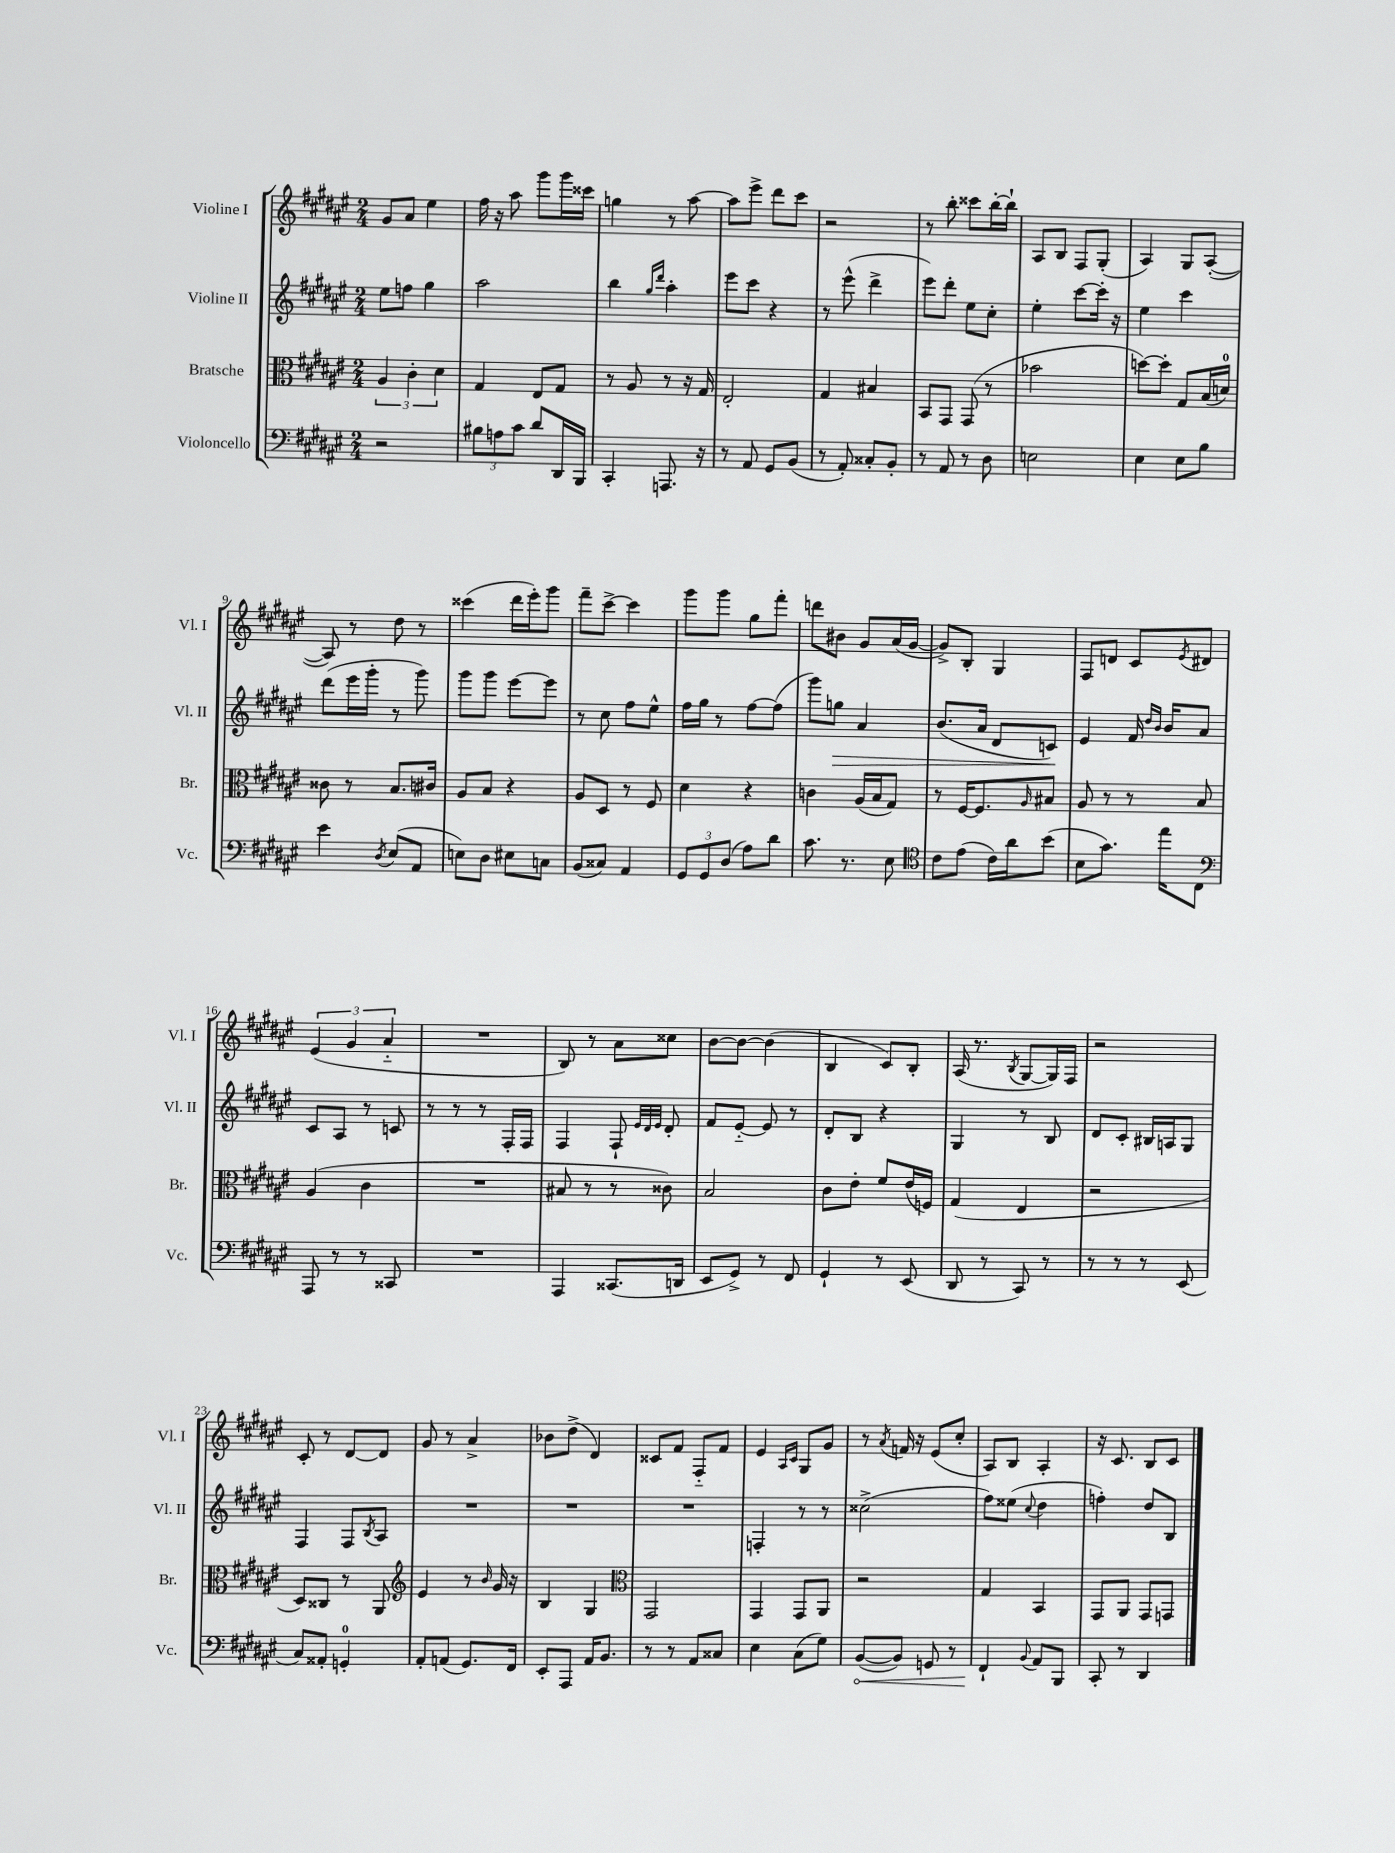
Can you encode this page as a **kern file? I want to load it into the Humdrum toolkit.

**kern	**dynam	**kern	**kern	**dynam	**kern
*part4	*part4	*part3	*part2	*part2	*part1
*staff4	*staff4	*staff3	*staff2	*staff2	*staff1
*I"Violoncello	*	*I"Bratsche	*I"Violine II	*	*I"Violine I
*I'Vc.	*	*I'Br.	*I'Vl. II	*	*I'Vl. I
*clefF4	*	*clefC3	*clefG2	*	*clefG2
*k[f#c#g#d#a#e#]	*	*k[f#c#g#d#a#e#]	*k[f#c#g#d#a#e#]	*	*k[f#c#g#d#a#e#]
*M2/4	*	*M2/4	*M2/4	*	*M2/4
=1	=1	=1	=1	=1	=1
2r	.	6A#/	8ee#\L	.	8g#/L
.	.	.	8ffn\J	.	8a#/J
.	.	6c#'\	.	.	.
.	.	.	4gg#\	.	4ee#\
.	.	6d#\	.	.	.
=2	=2	=2	=2	=2	=2
12B#X\L	.	4G#/	2aa#\	.	16ff#\
.	.	.	.	.	16r
12An\	.	.	.	.	.
.	.	.	.	.	8aa#\
12c#\J	.	.	.	.	.
8d#/L	.	8E#/L	.	.	8ggg#\L
16DD#/L	.	8G#/J	.	.	16ggg#\L
16BBB/JJ	.	.	.	.	16ccc##X\JJ
=3	=3	=3	=3	=3	=3
4CC#'/	.	8r	4bb\	.	4ggn\
.	.	8A#/	.	.	.
.	.	.	16qqgg#/LL	.	.
.	.	.	16qqddd#/JJ	.	.
8.AAAn/	.	8r	4aa#'\	.	8r
.	.	16r	.	.	[8aa#\
16r	.	16G#/	.	.	.
=4	=4	=4	=4	=4	=4
8r	.	2E#'/	8eee#\L	.	8aa#\L]
8AA#/	.	.	8ccc#\J	.	8eee#^\J
8GG#/L	.	.	4r	.	8ddd#\L
(8BB/J	.	.	.	.	8ccc#\J
=5	=5	=5	=5	=5	=5
8r	.	4G#/	8r	.	2r
8AA#'/)	.	.	(8eee#^^\	.	.
8C##X'/L	.	4B#X/	4ddd#^\	.	.
8BB'/J	.	.	.	.	.
=6	=6	=6	=6	=6	=6
8r	.	8BB/L	8eee#\L)	.	8r
8AA#/	.	8GG#/J	8ddd#'\J	.	8bb'\
8r	.	(8GG#/	8ee#\L	.	8ccc##X\L
8D#\	.	8r	8cc#'\J	.	[16bb'\L
.	.	.	.	.	16bb`\JJ]
=7	=7	=7	=7	=7	=7
2En\	.	2b-X\	4ee#'\	.	8A#/L
.	.	.	.	.	8B/J
.	.	.	[8ccc#\L	.	8F#/L
.	.	.	16ccc#'\Jk]	.	(8G#'/J
.	.	.	16r	.	.
=8	=8	=8	=8	=8	=8
4E#\	.	[8ddn\L)	4ee#\	.	4A#/)
.	.	8dd'\J]	.	.	.
8E#\L	.	8G#/L	4ccc#\	.	8G#/L
8B\J	.	(16B/L	.	.	([8A#'/J
.	.	16dn/JJ)	.	.	.
!!LO:LB:g=z
=9	=9	=9	=9	=9	=9
4e#\	.	8c##X\	(8ddd#\L	.	8A#/])
.	.	8r	16eee#\L	.	8r
.	.	.	16ggg#'\JJ	.	.
8qD#/	.	.	.	.	.
(8E#/L	.	8.B/L	8r	.	8dd#\
8AA#/J	.	.	8ggg#\)	.	8r
.	.	16c#X/Jk	.	.	.
=10	=10	=10	=10	=10	=10
8En\L)	.	8A#/L	8ggg#\L	.	(4ccc##X\
8D#\J	.	8B/J	8ggg#\J	.	.
8E#X\L	.	4r	[8eee#\L	.	16ddd#\LL
.	.	.	.	.	16eee#'\J)
8Cn\J	.	.	8eee#\J]	.	8ggg#\J
=11	=11	=11	=11	=11	=11
(8BB/L	.	8A#/L	8r	.	8fff#~\L
8C##X/J)	.	8D#/J	8cc#\	.	[8ccc#^\J
4AA#/	.	8r	8ff#\L	.	4ccc#\]
.	.	8F#/	8ee#^^\J	.	.
=12	=12	=12	=12	=12	=12
12GG#/L	.	4d#\	16ff#\LL	.	8ggg#\L
.	.	.	16gg#\JJ	.	.
12GG#/	.	.	.	.	.
.	.	.	8r	.	8ggg#\J
(12D#/J	.	.	.	.	.
8A#\L)	.	4r	[8ff#\L	.	8gg#\L
8d#\J	.	.	(8ff#\J]	.	8fff#'\J
=13	=13	=13	=13	=13	=13
8.c#\	.	4cn\	8ggg#\L)	.	8dddn\L
!	!	!	!	!LO:HP:b	!
.	.	.	8ggn\J	>	8b#X\J
8.r	.	.	.	.	.
.	.	(16A#/LL	4a#/	.	8g#/L
.	.	16B/J	.	.	.
8E#\	.	8G#/J)	.	.	(16a#/L
.	.	.	.	.	[16g#/JJ
=14	=14	=14	=14	=14	=14
*clefC4	*	*	*	*	*
8c#\L	.	8r	(8.b/L	.	8g#^/L])
(8e#\J	.	[16F#/KL	.	.	8B'/J
.	.	8.F#/]	16a#/Jk	.	.
16c#\LL)	.	.	8d#/L	.	4G#/
16a#\J	.	.	.	.	.
.	.	16qqA#/	.	.	.
(8b\J	.	8B#X/J	8cn/J)	.	.
.	.	.	.	]	.
=15	=15	=15	=15	=15	=15
8B\L	.	8A#/	4e#/	.	8F#/L
8.g#\J)	.	8r	.	.	8dn/J
.	.	8r	16f#/	.	8c#/L
.	.	.	16qqdd#/LL	.	.
.	.	.	16qqb/JJ	.	.
16ee#\KL	.	.	16b/KL	.	.
.	.	.	.	.	8qe#/
8C#\J	.	8B/	8a#/J	.	8d#X/J
!!LO:LB:g=z
=16	=16	=16	=16	=16	=16
*clefF4	*	*	*	*	*
8AAA#/	.	(4A#/	8c#/L	.	(6e#/
8r	.	.	8A#/J	.	.
.	.	.	.	.	6g#/
8r	.	4c#\	8r	.	.
.	.	.	.	.	6a#/
8CC##X/	.	.	8cn/	.	.
=17	=17	=17	=17	=17	=17
2r	.	2r	8r	.	2r
.	.	.	8r	.	.
.	.	.	8r	.	.
.	.	.	16F#'/LL	.	.
.	.	.	16F#/JJ	.	.
=18	=18	=18	=18	=18	=18
4AAA#/	.	8B#X/	4F#/	.	8B/)
.	.	8r	.	.	8r
(8.CC##X/L	.	8r	8F#`/	.	8a#\L
.	.	.	32qqe#/LLL	.	.
.	.	.	32qqd#/	.	.
.	.	.	32qqe#/JJJ	.	.
.	.	8c##X\)	8d#'/	.	8cc##X\J
16DDn/Jk	.	.	.	.	.
=19	=19	=19	=19	=19	=19
8EE#/L	.	2B/	8f#/L	.	[8b\L
8GG#^/J)	.	.	[8e#/J	.	8b\J_
8r	.	.	8e#/]	.	(4b\]
8FF#/	.	.	8r	.	.
=20	=20	=20	=20	=20	=20
4GG#`/	.	8c#\L	8d#'/L	.	4B/
.	.	8e#'\J	8B/J	.	.
8r	.	8f#/L	4r	.	8c#/L)
(8EE#/	.	(16e#/L	.	.	8B'/J
.	.	16Fn/JJ)	.	.	.
=21	=21	=21	=21	=21	=21
8DD#/	.	(4G#/	4G#/	.	(16A#/
.	.	.	.	.	8.r
8r	.	.	.	.	.
.	.	.	.	.	8qB/
8CC#/)	.	4E#/	8r	.	[8G#/L
8r	.	.	8B/	.	16G#/L])
.	.	.	.	.	16F#/JJ
=22	=22	=22	=22	=22	=22
8r	.	2r	8d#/L	.	2r
8r	.	.	8c#'/J	.	.
8r	.	.	16B#X/LL	.	.
.	.	.	16An/J	.	.
(8EE#/	.	.	8G#/J	.	.
!!LO:LB:g=z
=23	=23	=23	=23	=23	=23
8C#/L)	.	8D#/L)	4F#/	.	8c#'/
8AA##X'/J	.	8C##X/J	.	.	8r
4GGn'/	.	8r	8F#/L	.	[8d#/L
.	.	.	8qB/	.	.
.	.	8AA#/	8A#/J	.	8d#/J]
=24	=24	=24	=24	=24	=24
*	*	*clefG2	*	*	*
8AA#'/L	.	4e#/	2r	.	8g#/
(8AAn/J	.	.	.	.	8r
8.GG#/L)	.	8r	.	.	4a#^/
.	.	16qqb/	.	.	.
.	.	16g#/	.	.	.
16FF#/Jk	.	16r	.	.	.
=25	=25	=25	=25	=25	=25
8EE#'/L	.	4B/	2r	.	8b-X\L
8AAA#/J	.	.	.	.	(8dd#^\J
16AA#/KL	.	4G#/	.	.	4d#/)
8.BB/J	.	.	.	.	.
=26	=26	=26	=26	=26	=26
*	*	*clefC3	*	*	*
8r	.	2GG#/	2r	.	8c##X/L
8r	.	.	.	.	8f#/J
8AA#/L	.	.	.	.	8F#/L
8C##X/J	.	.	.	.	8f#/J
=27	=27	=27	=27	=27	=27
4E#\	.	4GG#/	4Fn'/	.	4e#/
.	.	.	.	.	16qqA#/LL
.	.	.	.	.	16qqc#/JJ
(8C#\L	.	8GG#/L	8r	.	8G#/L
8G#\J)	.	8AA#/J	8r	.	8g#/J
=28	=28	=28	=28	=28	=28
!	!LO:HP:b	!	!	!	!
([8BB/L	<	2r	(2cc##X^\	.	8r
.	.	.	.	.	8qa#/
8BB/J])	.	.	.	.	16fn/
.	.	.	.	.	16r
8GGn/	.	.	.	.	(8e#/L
8r	.	.	.	.	8cc#'/J
=29	=29	=29	=29	=29	=29
4FF#`/	.	4G#/	8ff#\L)	.	8A#/L)
.	.	.	(8ee##X\J	.	8B/J
8qqBB/	.	.	8qqcc#/	.	.
8AA#/L	[	4BB/	4dd#\	.	4A#'/
8BBB/J	.	.	.	.	.
=30	=30	=30	=30	=30	=30
8CC#'/	.	8GG#/L	4ffn'\)	.	16r
.	.	.	.	.	8.c#/
8r	.	8AA#/J	.	.	.
4DD#/	.	8GG#/L	8dd#/L	.	8B/L
.	.	8GGn/J	8B/J	.	8c#/J
==	==	==	==	==	==
*-	*-	*-	*-	*-	*-
